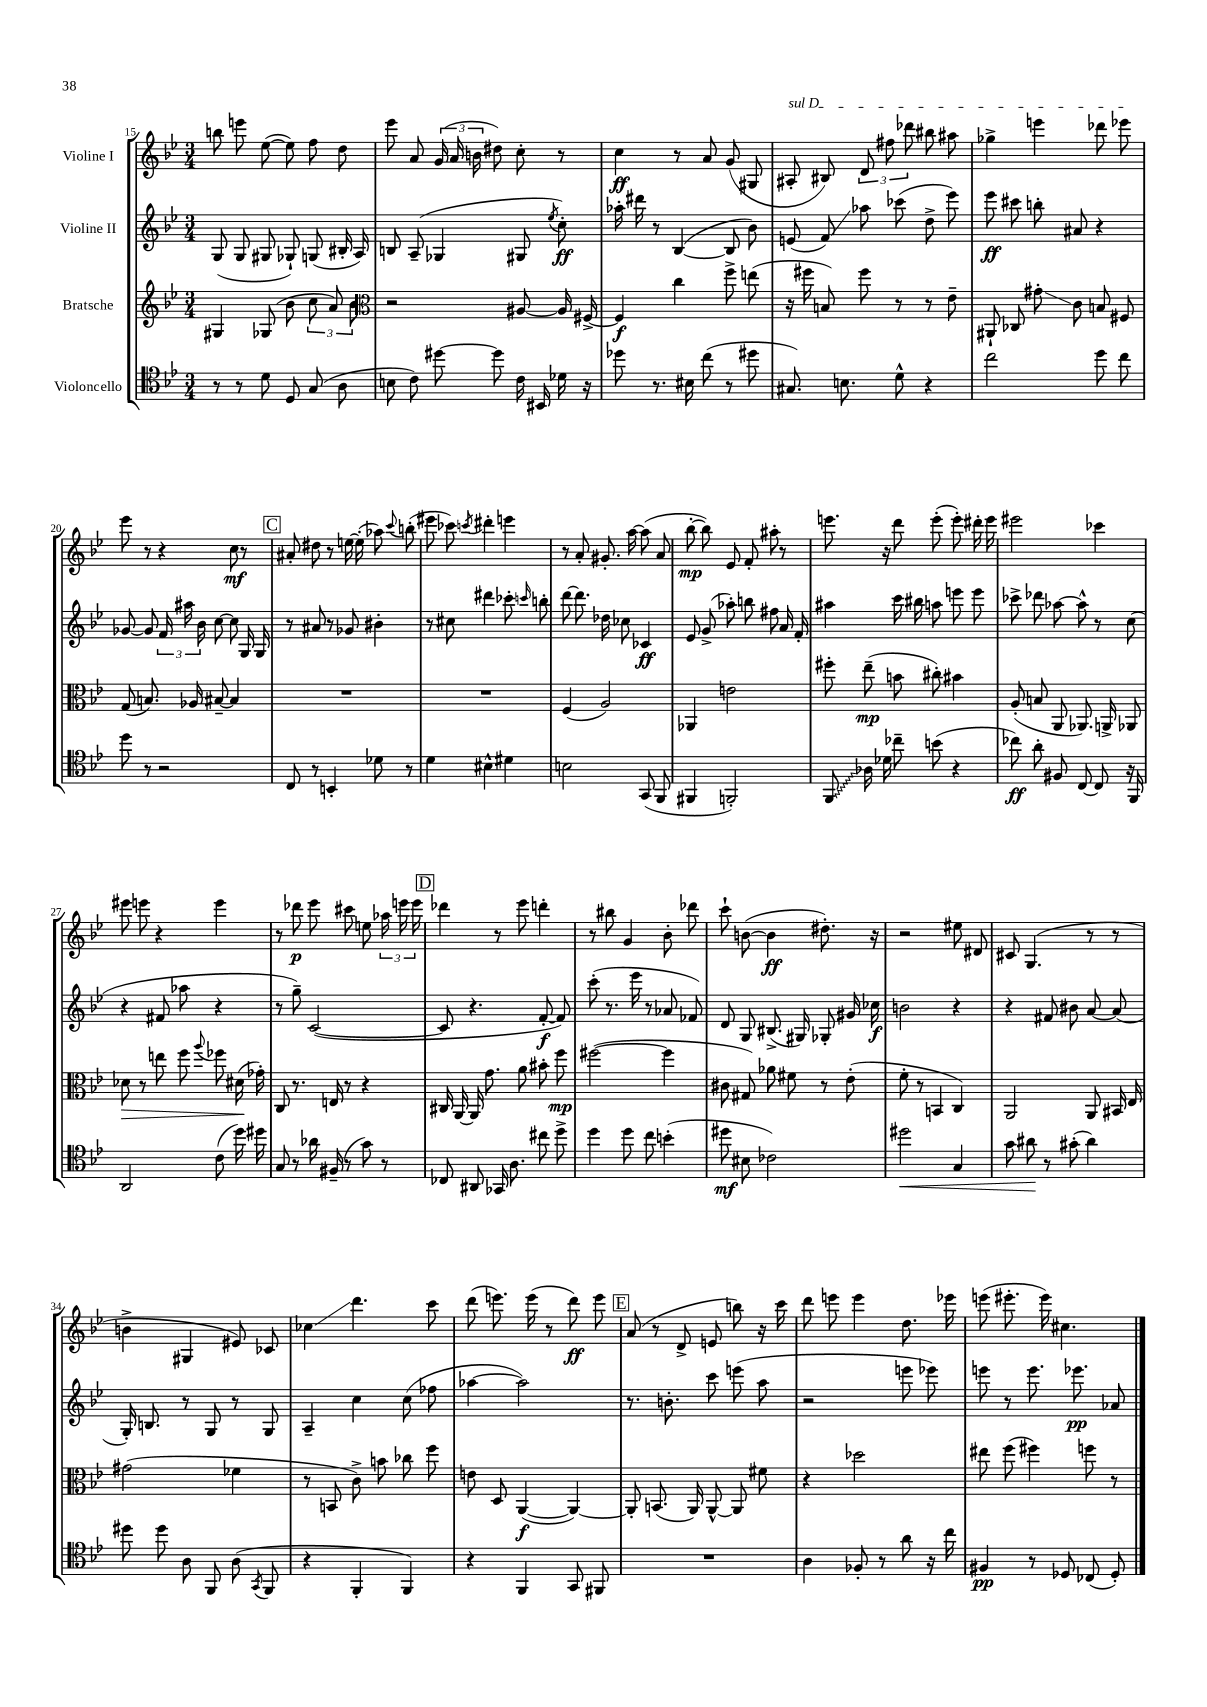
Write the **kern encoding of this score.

**kern	**kern	**kern	**kern
*staff4	*staff3	*staff2	*staff1
*clefC4	*clefG2	*clefG2	*clefG2
*k[b-e-]	*k[b-e-]	*k[b-e-]	*k[b-e-]
*M3/4	*M3/4	*M3/4	*M3/4
8r	4G#	(8G	8bb
8r	.	8G	8eee
8d	(8G-	8G#	([8ee-
8D	8b-	8G-`)	8ee-])
(8G	12cc	(8G	8ff
.	12a)	.	.
8A	.	16B#'	8dd
.	12b-	.	.
.	.	16A)	.
=	=	=	=
*	*clefC3	*	*
8B	2r	8B	8eee-
8c)	.	(8A~	8a
[8dd#	.	4G-	(24g
.	.	.	24a
.	.	.	24b
8dd#]	.	.	8dd#)
16c	[8A#	8G#	8cc'
16BB#	.	.	.
.	.	8qee-	.
16d-	16A#]	8cc')	8r
16r	[16F#^	.	.
=	=	=	=
8dd-	4F#]	16aa-'	4cc
.	.	16ddd#	.
8.r	.	8r	.
.	4cc	([4B-	8r
16B#	.	.	.
(8cc	.	.	8a
8r	8ff^	8B-]	(8g
8dd#	(8ee	8b-)	8G#
=	=	=	=
8.G#)	16r	(8e	8A#'
.	16ff#	.	.
.	8B)	8f)	8B#)
8.B	.	.	.
.	8ff#	8aa-	12d
.	.	.	12ff#
8d^^	8r	(8ccc-	.
.	.	.	12ddd-
4r	8r	8dd^	8bb#
.	8e-~	8eee-)	8aa#
=	=	=	=
2cc	8AA#`	8eee-	4gg-^
.	8C-	8ccc#	.
.	8g#'	8bb'	4eee
.	8c	8a#	.
8dd	8B	4r	8ddd-
8cc	8F#	.	8eee-
=	=	=	=
8dd	(8G	[8g-	8eee-
8r	8.B)	8g-]	8r
2r	.	24f	4r
.	.	24aa#	.
.	16A-	.	.
.	.	24b-	.
.	[8B#~	[8cc	.
.	4B#]	8cc]	8cc
.	.	16G	8r
.	.	16G	.
=	=	=	=
8C	2.r	8r	8a#'
8r	.	8a#	8dd#
4BB'	.	8r	8r
.	.	8g-	[16ee
.	.	.	(16ee']
8d-	.	4b#'	8aa-)
.	.	.	8qqccc
8r	.	.	(8bb'
=	=	=	=
4d	2.r	8r	8eee#
.	.	8cc#	8ccc-)
.	.	.	8qccc
4B#^^	.	4ddd#	4ddd#'
4d#	.	8ccc-'	4eee
.	.	16qqccc	.
.	.	8bb'	.
=	=	=	=
2B	(4F	[8ddd	8r
.	.	8.ddd]	8a'
.	2A)	.	8.g#'
.	.	16dd-	.
.	.	8cc-	.
.	.	.	[16aa
(8GG	.	4c-	(8aa]
8FF	.	.	8a
=	=	=	=
4FF#	4AA-	8e-	[8bb-'
.	.	(8g^	8bb-])
2FF')	2e	8aa-')	8e-
.	.	8bb	8f'
.	.	8ff#	8aa#'
.	.	16a	8r
.	.	16f'	.
=	=	=	=
8FF	8ff#'	4aa#	8.eee
16A-	(8ee-~	.	.
16d-	.	.	16r
8cc-~	8b	16ccc	8ddd
.	.	16bb#	.
(8b	8cc#')	8aa	(8eee'
4r	4b#	8eee	8eee')
.	.	8eee	16ddd#'
.	.	.	16eee
=	=	=	=
8cc-)	(8A'	8ccc-^	2eee#
8a'	8B	8ddd-	.
8F#	8AA	[8aa-	.
[8C	8.AA-)	8aa-^^]	.
8C]	.	8r	4ccc-
.	16AA^	.	.
16r	8AA-	(8cc	.
16FF	.	.	.
=	=	=	=
2AA	8d-	4r	8eee#
.	8r	.	8eee
.	8ee	8f#	4r
.	8ff	8aa-	.
.	8qqaa	.	.
(8c	8ff-	4r	4eee
16dd)	(16d#	.	.
16dd#	16g-')	.	.
=	=	=	=
8G	8C	8r	8r
8r	8.r	8gg~)	8ddd-
16a-	.	([2c	8eee-
(16F#~	16E	.	.
8r	8r	.	8ccc#
8g)	4r	.	8ee
8r	.	.	24aa-
.	.	.	24eee
.	.	.	24eee
=	=	=	=
8C-	16C#	8c]	4ddd-
.	[16AA	.	.
8AA#	16AA]	4.r	.
.	8.g	.	.
16GG-	.	.	8r
8.A	.	.	.
.	8a	.	8eee-
8cc#	8b#'	[8f'	4ddd'
8dd^	8ff	8f])	.
=	=	=	=
4dd	([2ff#	(8ccc'	8r
.	.	8.r	8bb#
8dd	.	.	4g
.	.	16eee-	.
8cc	.	8r	.
(4b'	4ff#]	8a-	8b-'
.	.	8f-)	8ddd-
=	=	=	=
8dd#	8c#	8d	8ccc`
8B#	8G#)	8G	([8b
2c-)	8a-	(8.B#^	4b]
.	8f#	.	.
.	.	16G#)	.
.	8r	8G-'	8.dd#')
.	(8e-'	16g#	.
.	.	16cc-	16r
=	=	=	=
2dd#	8f'	2b	2r
.	8r	.	.
.	4BB	.	.
4G	4C)	4r	8ee#
.	.	.	8d#
=	=	=	=
8g	2AA	4r	8c#
8a#	.	.	(4.G
8r	.	8f#	.
(8g#'	.	8b#	.
4a#)	8AA	[8a	8r
.	16BB#	(8a]	8r
.	16E-	.	.
=	=	=	=
8dd#	(2g#	16G')	4b^
.	.	8.B	.
8dd#	.	.	.
8A	.	8r	4G#
8FF	.	8G	.
(8A	4f-	8r	8e#)
8qGG	.	.	.
8FF	.	8G	8c-
=	=	=	=
4r	8r	4A~	4cc-
.	8BB	.	.
4FF'	8c^)	4cc	4.ddd
.	8b	.	.
4FF)	8cc-	(8cc	.
.	8ff	8ff-	8ccc
=	=	=	=
4r	8e	[4aa-	(8ddd
.	8D	.	8.eee)
4FF	([4AA	2aa-])	.
.	.	.	(16eee
.	.	.	8r
8GG	4AA_)	.	8ddd)
8FF#	.	.	8eee
=	=	=	=
2.r	8AA']	8.r	(8a
.	(8.BB	.	8r
.	.	8.b'	.
.	.	.	8d^
.	16AA)	.	.
.	[8AA^^	8ccc	8e
.	8AA]	(8eee	8bb)
.	8f#	8aa	16r
.	.	.	16ccc
=	=	=	=
4A	4r	2r	8ddd
.	.	.	8eee
8F-'	2dd-	.	4eee
8r	.	.	.
8a	.	8eee	8.dd
16r	.	8eee-)	.
16cc	.	.	16eee-
=	=	=	=
4F#	8ee#	8eee	(8eee
.	(8ff	8r	8.eee#'
8r	4ff#)	8.eee	.
.	.	.	16eee#)
8D-	.	.	4.cc#
.	.	8.eee-	.
(8C-	8ff	.	.
8D-')	8r	8a-	.
==	==	==	==
*-	*-	*-	*-
